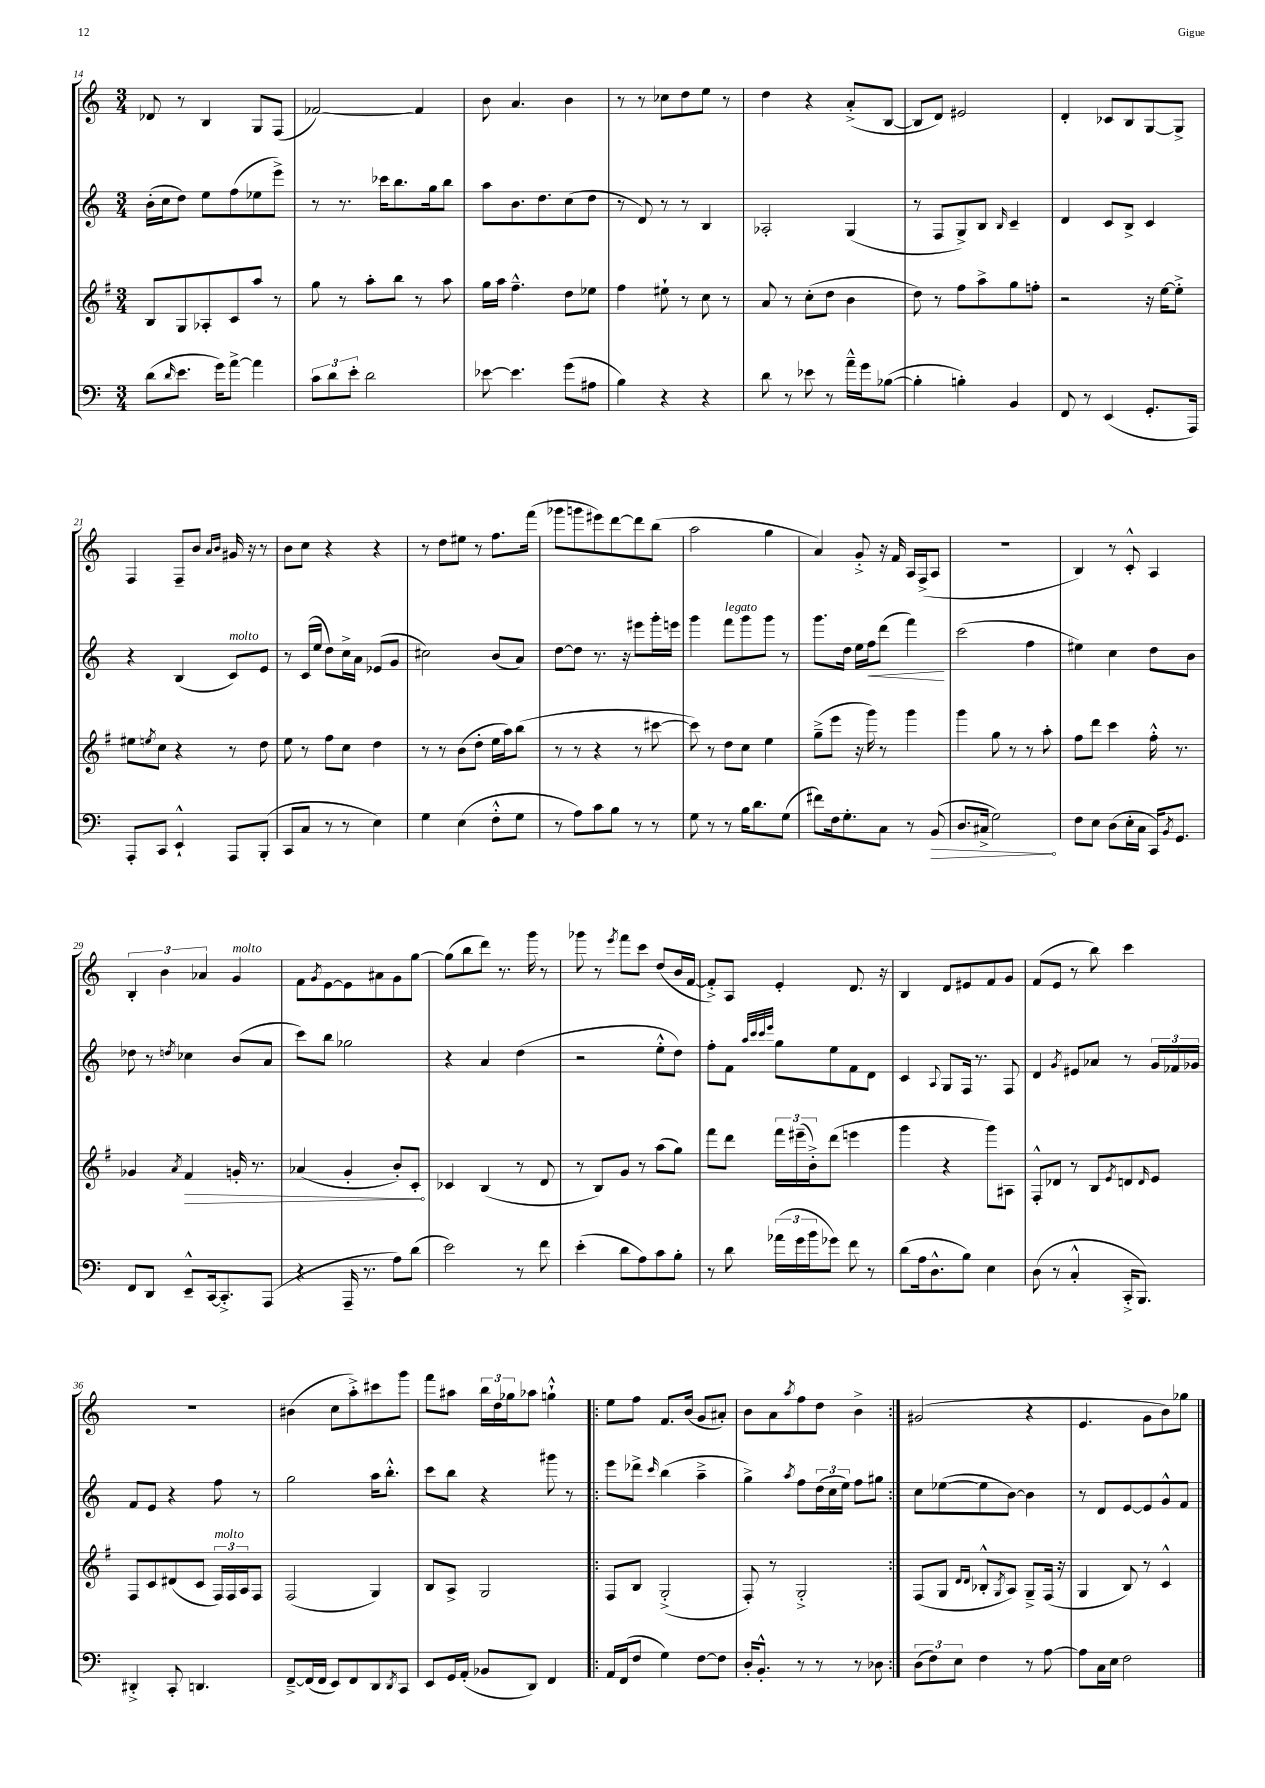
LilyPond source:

<<
\new StaffGroup <<
\new Staff = "s0" {
    \clef treble \key c \major \numericTimeSignature \time 3/4
    des'8 r8 b4 g8 f8( |
    fes'2~) fes'4 |
    b'8 a'4. b'4 |
    r8 r8 ces''8 d''8 e''8 r8 |
    d''4 r4 a'8-.->( b8~ |
    b8 d'8) eis'2 |
    d'4-. ces'8 b8 g8~ g8-> |
    f4 f8-- b'8 \grace { a'16 b'16 } gis'16 r16 r8 |
    b'8 c''8 r4 r4 |
    r8 d''8 eis''8 r8 f''8. f'''16( |
    ges'''8 g'''8 eis'''8) d'''8~ d'''8 b''8( |
    a''2 g''4 |
    a'4) g'8-.-> r16 f'16 a16 f16->( a8 |
    R2. |
    b4) r8 c'8-.-^ a4 |
    \tuplet 3/2 { b4-. b'4 aes'4 } g'4^\markup { \italic "molto" } |
    f'8 \acciaccatura { g'8 } e'8~ e'8 ais'8 g'8 g''8~ |
    g''8( b''8 d'''8) r8. g'''16 r8 |
    ges'''8 r8 \acciaccatura { e'''8 } f'''8 c'''8 d''8( b'16 f'16~ |
    f'8-.->) a8 e'4-. d'8. r16 |
    b4 d'8 eis'8 f'8 g'8 |
    f'8( e'8 r8 b''8) c'''4 |
    R2. |
    bis'4( c''8 a''8-.->) cis'''8 g'''8 |
    f'''8 ais''8 \tuplet 3/2 { b''16 d''16 ges''16 } aes''8 g''4-!-^ |
    \repeat volta 2 { e''8 f''8 f'8. b'16( g'8 ais'8-.) |
    b'8 a'8 \acciaccatura { a''8 } f''8 d''8 b'4-> | }
    gis'2( r4 |
    e'4. g'8 b'8) ges''8 \bar "|." |
}
\new Staff = "s1" {
    \clef treble \key c \major \numericTimeSignature \time 3/4
    b'16-.( c''16 d''8) e''8 f''8( ees''8 e'''8->) |
    r8 r8. ces'''16 b''8. g''16 b''8 |
    a''8 b'8. d''8. c''8( d''8 |
    r8 d'8) r8 r8 b4 |
    aes2-. g4( |
    r8 f8 g8->) b8 \grace { b16 } c'4-- |
    d'4 c'8 b8-> c'4 |
    r4 b4( c'8^\markup { \italic "molto" }) e'8 |
    r8 c'16( e''16 d''8) c''16-> a'16 ees'8( g'8 |
    cis''2) b'8( a'8) |
    d''8~ d''8 r8. r16 eis'''8 g'''16-. e'''16 |
    g'''4 f'''8^\markup { \italic "legato" } g'''8 g'''8 r8 |
    g'''8. d''16 e''16 f''16\< d'''8( f'''4\!) |
    c'''2( f''4 |
    eis''4) c''4 d''8 b'8 |
    des''8 r8 \acciaccatura { d''8 } ces''4 b'8( a'8 |
    c'''8) b''8 ges''2 |
    r4 a'4 d''4( |
    r2 e''8-.-^ d''8) |
    f''8-. f'8 \grace { a''32 c'''32 c'''32 e'''32 } g''8 e''8 f'8 d'8 |
    c'4 \appoggiatura { a8 } g8 f16 r8. f8 |
    d'4 \acciaccatura { g'8 } eis'8 aes'8 r8 \tuplet 3/2 { g'16 fes'16 ges'16 } |
    f'8 e'8 r4 f''8 r8 |
    g''2 a''16 b''8.-.-^ |
    c'''8 b''8 r4 gis'''8 r8 |
    \repeat volta 2 { e'''8 des'''8-> \grace { c'''16 } b''4( a''4---> |
    g''4->) \acciaccatura { a''8 } f''8 \tuplet 3/2 { d''16( c''16 e''16) } f''8 gis''8 | }
    c''8 ees''8~( ees''8 b'8~) b'4 |
    r8 d'8 e'8~ e'8 g'8-^ f'8 \bar "|." |
}
\new Staff = "s2" {
    \clef treble \key g \major \numericTimeSignature \time 3/4
    b8 g8 aes8-. c'8 a''8 r8 |
    g''8 r8 a''8-. b''8 r8 a''8 |
    g''16 a''16 fis''4.---^ d''8 ees''8 |
    fis''4 eis''8-! r8 c''8 r8 |
    a'8 r8 c''8-.( d''8 b'4 |
    d''8) r8 fis''8 a''8-> g''8 f''8-. |
    r2 r16 e''16~ e''8-.-> |
    eis''8 \acciaccatura { e''8 } c''8 r4 r8 d''8 |
    e''8 r8 fis''8 c''8 d''4 |
    r8 r8 b'8( d''8-. e''16 a''16) b''8( |
    r8 r8 r4 r8 cis'''8~ |
    cis'''8) r8 d''8 c''8 e''4 |
    g''8--->( e'''8 r16 g'''16) r8 g'''4 |
    g'''4 g''8 r8 r8 a''8-. |
    fis''8 d'''8 c'''4 fis''16-.-^ r8. |
    ges'4 \acciaccatura { a'8 } \once \override Hairpin.circled-tip = ##t fis'4\> g'16-. r8. |
    aes'4( g'4-. b'8-.) c'8-.\! |
    ces'4 b4( r8 d'8 |
    r8 b8) g'8 r8 a''8( g''8) |
    fis'''8 d'''8 \tuplet 3/2 { fis'''16 eis'''16--( b'16-.->) } d'''8( e'''4 |
    g'''4 r4 g'''8) ais8 |
    fis8-.-^ des'8 r8 b8 \acciaccatura { e'8 } d'8 \grace { d'16 } e'8 |
    fis8 c'8 dis'8( c'8 \tuplet 3/2 { fis16^\markup { \italic "molto" }) fis16 a16 } fis8 |
    fis2( g4) |
    b8 a8-> g2 |
    \repeat volta 2 { fis8 b8 g2-.->( |
    fis8-.) r8 g2-.-> | }
    fis8( g8 \grace { d'16 d'16 } bes8-.-^ \acciaccatura { g8 } a8) g8---> fis16( r16 |
    g4 b8) r8 c'4-^ \bar "|." |
}
\new Staff = "s3" {
    \clef bass \key c \major \numericTimeSignature \time 3/4
    d'8( \grace { d'16 } e'8. g'16) a'8~-> a'4 |
    \tuplet 3/2 { c'8 d'8 e'8-. } d'2 |
    ees'8~ ees'4. g'8( ais8 |
    b4) r4 r4 |
    d'8 r8 ees'8 r8 a'16---^ g'16 bes8~( |
    bes4-. b4-.) b,4 |
    f,8 r8 e,4( g,8.-. a,,16) |
    a,,8-. c,8 e,4-!-^ a,,8 b,,8-.( |
    c,8 c8 r8 r8 e4) |
    g4 e4( f8-.-^ g8 |
    r8 a8) c'8 b8 r8 r8 |
    g8 r8 r8 b16 d'8. g8( |
    fis'8) f16 g8.-. c8 r8 \once \override Hairpin.circled-tip = ##t b,8\>( |
    d8. cis16-> g2\!) |
    f8 e8 d8( e16-. c16 c,16) \acciaccatura { b,8 } g,8. |
    f,8 d,8 e,8---^ c,16~ c,8.-.-> a,,8( |
    r4 a,,16-- r8. a8) d'8( |
    e'2) r8 f'8 |
    e'4-.( d'8 a8) c'8 b8-. |
    r8 d'8 \tuplet 3/2 { aes'16( g'16 b'16 } ges'8) f'8 r8 |
    d'8( a16 d8.-^ b8) e4 |
    d8( r8 c4-.-^ c,16-.-> b,,8.) |
    dis,4-.-> c,8-. d,4. |
    f,8~---> f,16( f,16 e,8) f,8 d,8 \acciaccatura { d,8 } c,8 |
    e,8 g,16 a,16-.( bes,8 d,8) f,4 |
    \repeat volta 2 { a,16 f,16( f8 g4) f8~ f8 |
    d16-. b,8.-.-^ r8 r8 r8 des8 | }
    \tuplet 3/2 { d8( f8) e8 } f4 r8 a8~ |
    a8 c16 e16 f2 \bar "|." |
}
>>
>>
\layout { \context { \Score currentBarNumber = #14 } }
